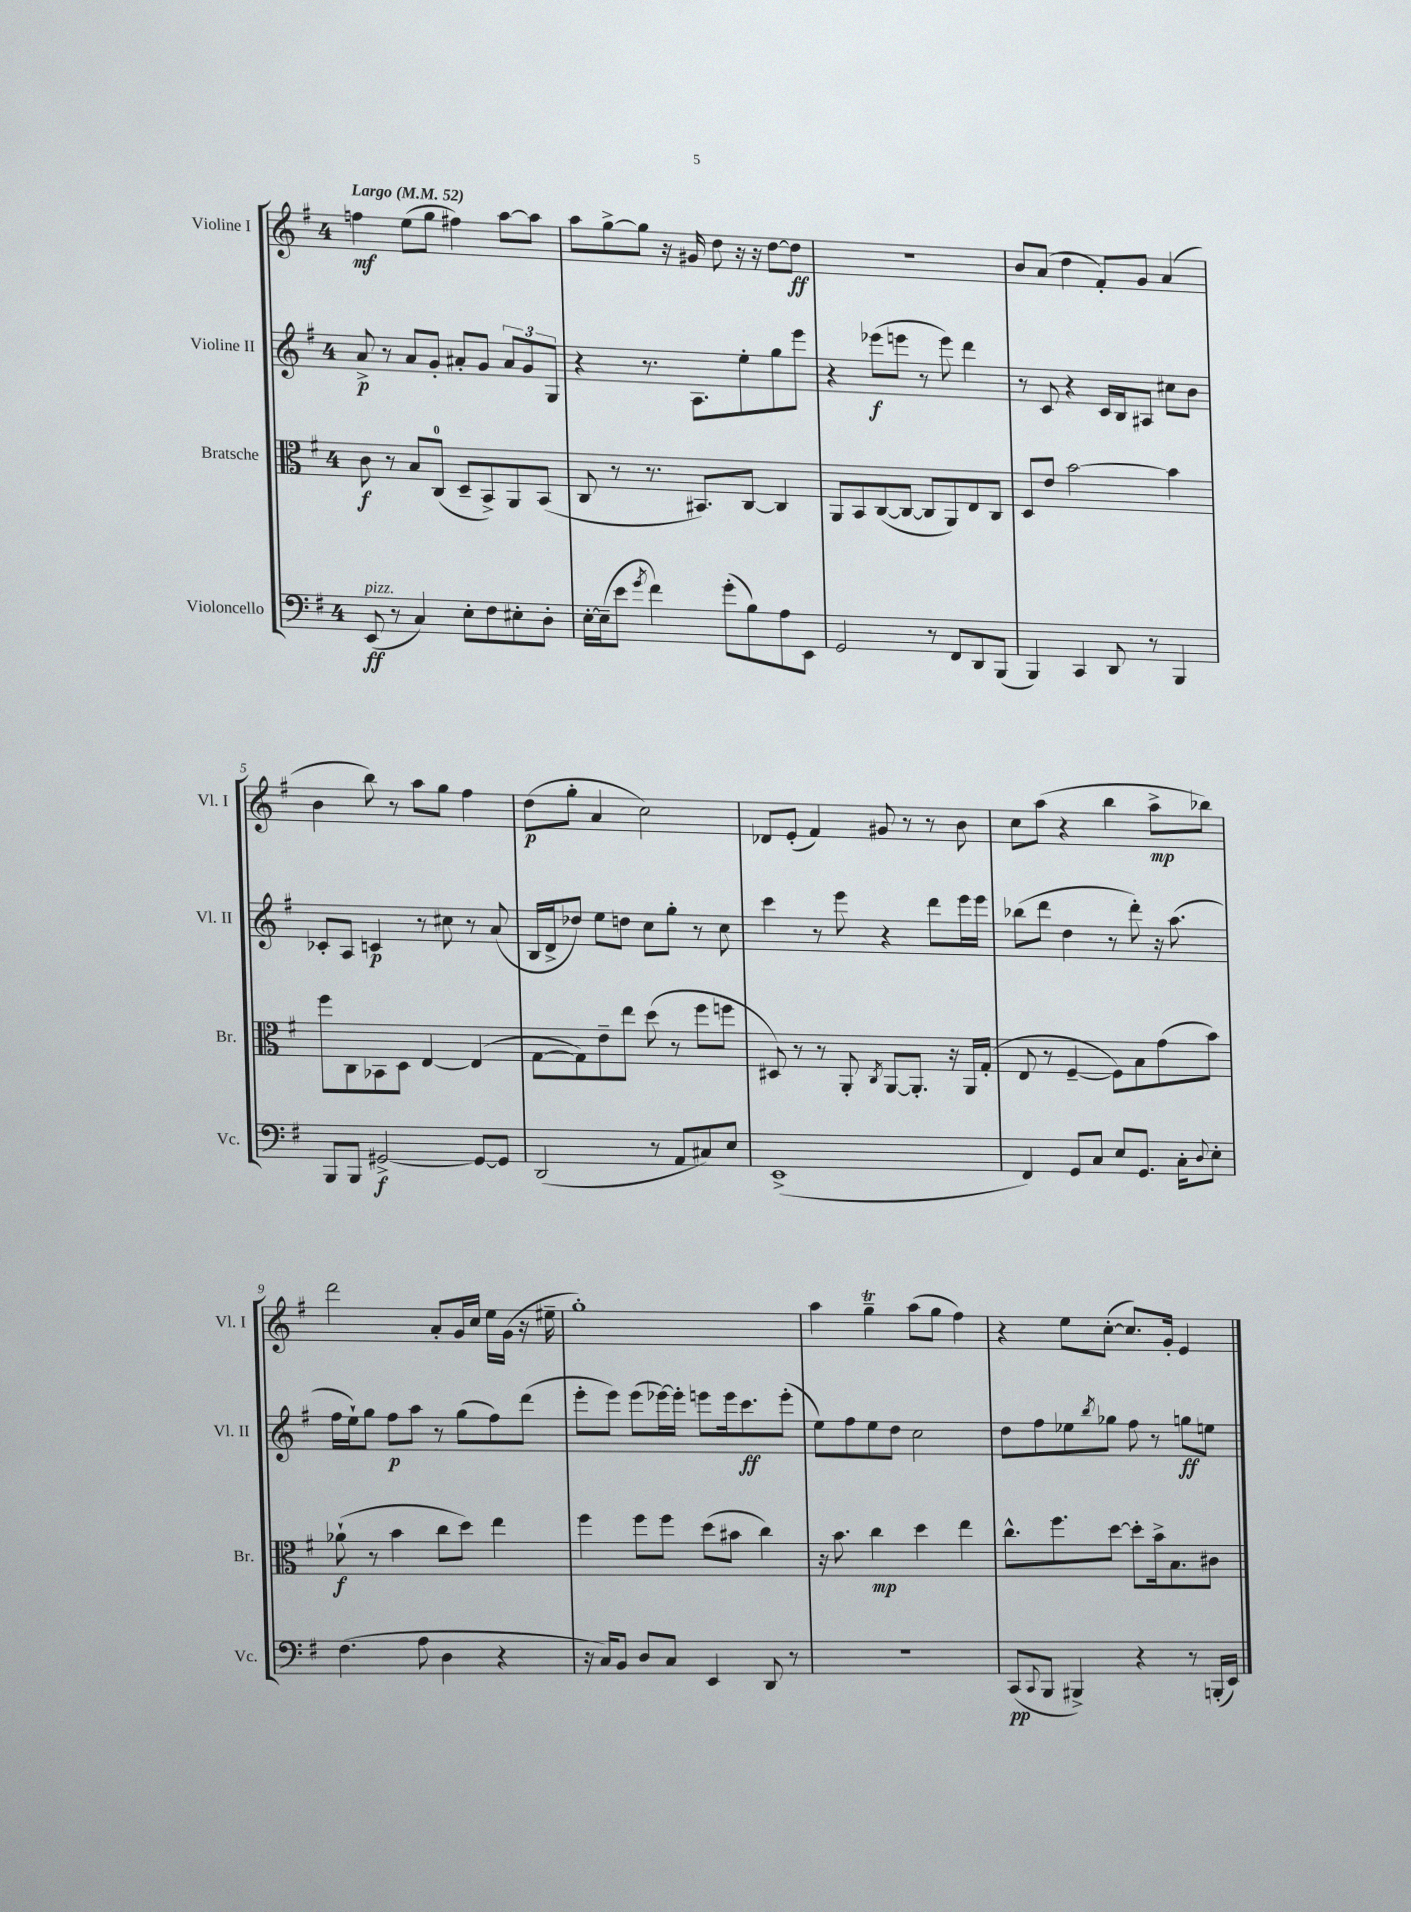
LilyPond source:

<<
\new StaffGroup <<
\new Staff = "s0" \with { instrumentName = "Violine I" shortInstrumentName = "Vl. I" } {
    \clef treble \key g \major \once \override Staff.TimeSignature.style = #'single-digit \time 4/4 \tempo "Largo" 4 = 52
    f''4\mf e''8( g''8 fis''4) a''8~ a''8 |
    a''8 g''8~-> g''8 r16 gis'16 d''8 r16 r16 d''8~ d''8\ff |
    R1 |
    b'8 a'8( d''4 fis'8-.) g'8 a'4( |
    b'4 b''8) r8 a''8 g''8 fis''4 |
    d''8\p( g''8-. a'4 c''2) |
    des'8 e'8-.( fis'4) gis'8 r8 r8 b'8 |
    c''8 a''8( r4 b''4 a''8->\mp bes''8) |
    d'''2 a'8-. g'16 c''16 e''16 g'16( r16 eis''16-- |
    g''1-.) |
    a''4 g''4--\trill a''8( g''8 fis''4) |
    r4 e''8 c''8~-.( c''8.) g'16-. e'4 \bar "|." |
}
\new Staff = "s1" \with { instrumentName = "Violine II" shortInstrumentName = "Vl. II" } {
    \clef treble \key g \major \once \override Staff.TimeSignature.style = #'single-digit \time 4/4
    a'8->\p r8 a'8 g'8-. ais'8-. g'8 \tuplet 3/2 { ais'8 g'8 g8 } |
    r4 r8. a8. e''8-. g''8 e'''8 |
    r4 ees'''8\f( e'''8 r8 e'''8) d'''4 |
    r8 c'8 r4 c'16 b16 ais8 cis''8 b'8 |
    ces'8-. a8 c'4\p r8 cis''8 r8 a'8( |
    b16 d'16-> des''8) e''8 d''8 c''8 g''8-. r8 c''8 |
    c'''4 r8 e'''8 r4 d'''8 e'''16 e'''16 |
    bes''8( d'''8 d''4 r8 d'''8-.) r16 a''8.( |
    fis''16 e''16-!) g''8 fis''8\p a''8 r8 g''8( fis''8) d'''8( |
    e'''8-. e'''8) e'''8( ees'''16~) ees'''16-. e'''8 e'''16 c'''8.\ff e'''8-.( |
    e''8) fis''8 e''8 d''8 c''2 |
    d''8 fis''8 ees''8 \acciaccatura { b''8 } ges''8 fis''8 r8 g''8\ff e''8 \bar "|." |
}
\new Staff = "s2" \with { instrumentName = "Bratsche" shortInstrumentName = "Br." } {
    \clef alto \key g \major \once \override Staff.TimeSignature.style = #'single-digit \time 4/4
    c'8\f r8 b8 c8-0( d8-- b,8->) a,8 b,8( |
    c8 r8 r8. bis,8.) c8~ c4 |
    a,8 b,8 c8~( c8~ c8 a,8) e8 c8 |
    d8 e'8 b'2~ b'4 |
    fis''8 c8 bes,8 d8 e4~ e4( |
    g8~ g8) e'8-- e''8 d''8( r8 fis''8 f''8 |
    dis8) r8 r8 a,8-. \acciaccatura { c8 } a,8~ a,8.-. r16 a,16 g16-.( |
    e8 r8 fis4~-- fis8) b8 g'8( b'8) |
    aes'8-!\f( r8 b'4 c''8 d''8) e''4 |
    fis''4 fis''8 fis''8 d''8( bis'8 c''4) |
    r16 b'8. c''4\mp d''4 e''4 |
    c''8.-^ fis''8. d''8~ d''8-. b'16-> b8. cis'8 \bar "|." |
}
\new Staff = "s3" \with { instrumentName = "Violoncello" shortInstrumentName = "Vc." } {
    \clef bass \key g \major \once \override Staff.TimeSignature.style = #'single-digit \time 4/4
    e,8\ff^\markup { \italic "pizz." }( r8 c4) e8-. fis8 eis8-. d8-. |
    e16~-. e16--( e'8 \acciaccatura { g'8 } fis'4) g'8-.( b8) a8 e,8 |
    g,2 r8 fis,8 d,8 b,,8( |
    b,,4) c,4 d,8 r8 b,,4 |
    b,,8 b,,8 gis,2~->\f gis,8~ gis,8 |
    d,2( r8 a,8 cis8) e8 |
    e,1->( |
    fis,4) g,8 c8 e8 g,8. c16-. \appoggiatura { d8 } e8-. |
    fis4.( a8 d4 r4 |
    r16 c16) b,8 d8 c8 e,4 d,8 r8 |
    R1 |
    c,8\pp( \appoggiatura { c,8 } b,,8 bis,,4->) r4 r8 b,,16-.( e,16) \bar "|." |
}
>>
>>
